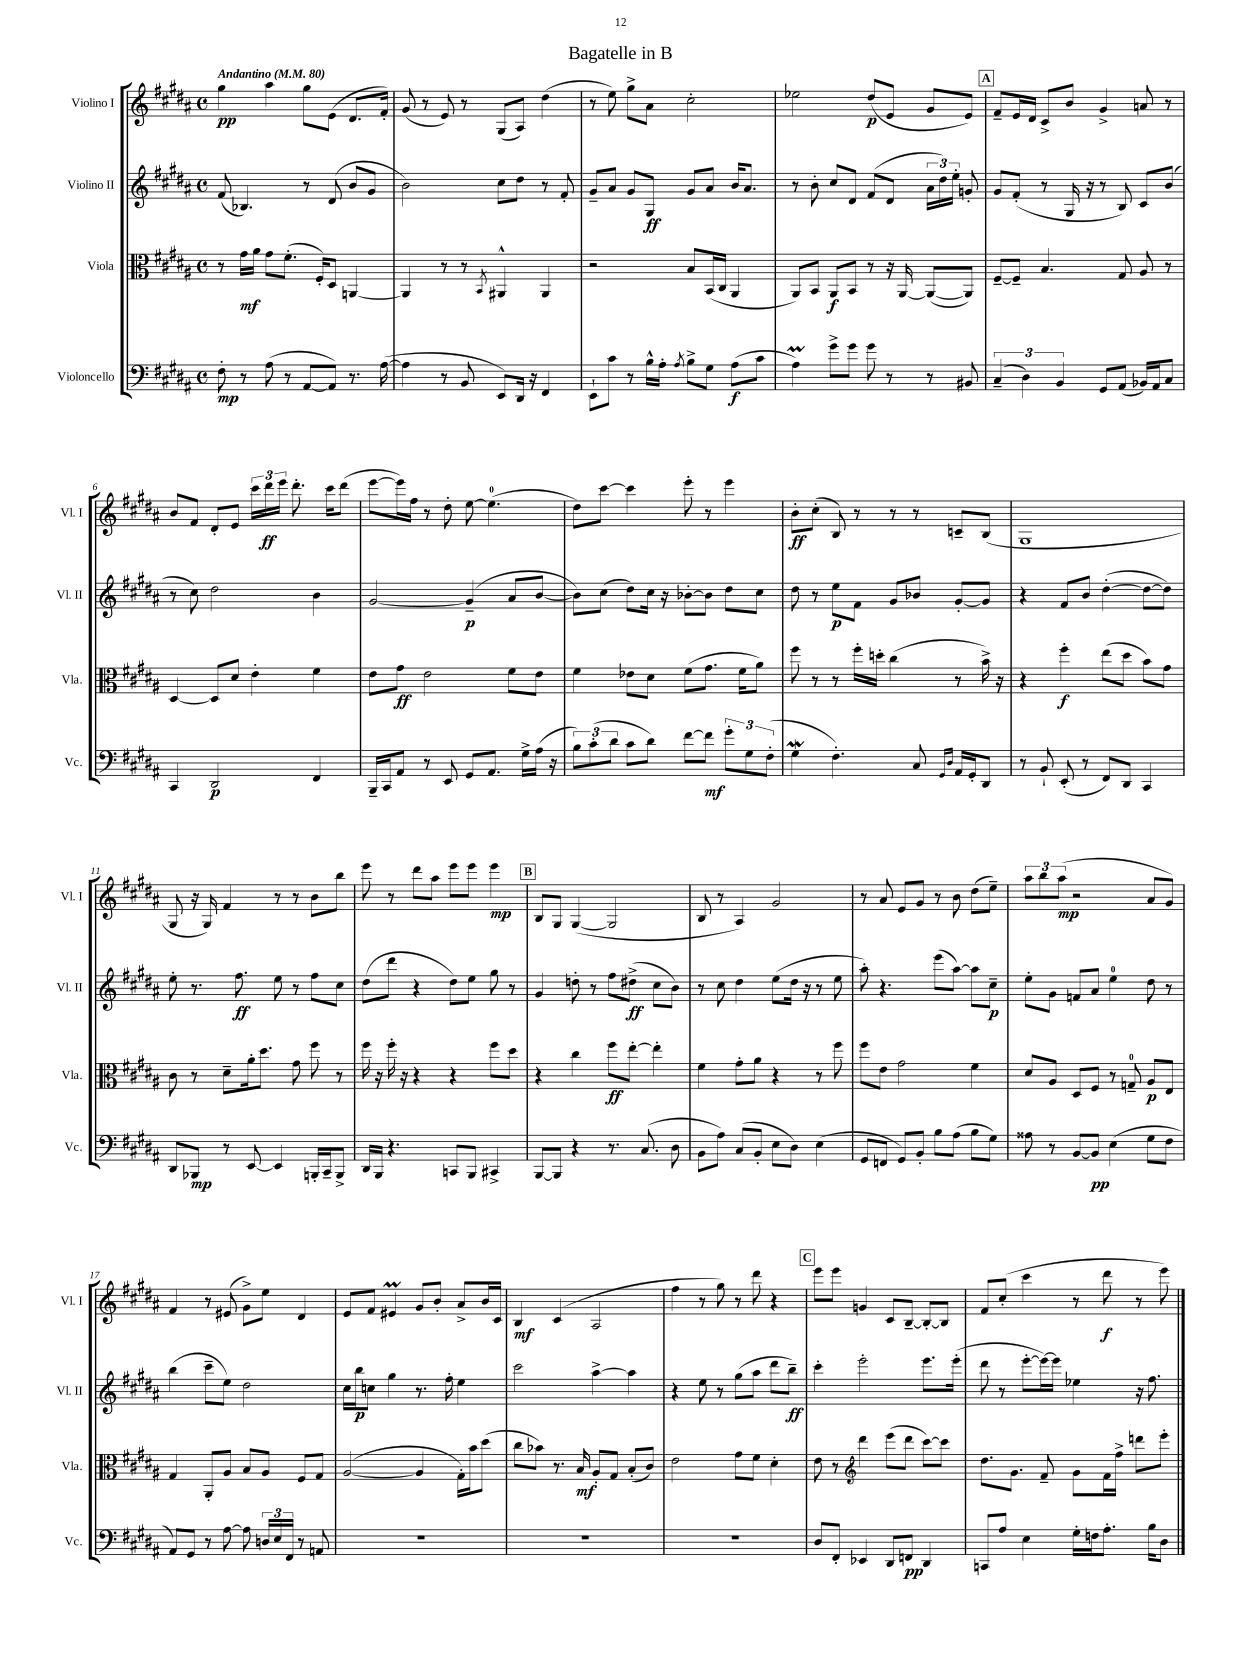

**kern	**kern	**kern	**kern
*staff4	*staff3	*staff2	*staff1
*clefF4	*clefC3	*clefG2	*clefG2
*k[f#c#g#d#a#]	*k[f#c#g#d#a#]	*k[f#c#g#d#a#]	*k[f#c#g#d#a#]
*M4/4	*M4/4	*M4/4	*M4/4
*met(c)	*met(c)	*met(c)	*met(c)
*MM80	*MM80	*MM80	*MM80
8F#'\	8r	(8f#/	4gg#\
8r	16g#\LL	4.B-/)	.
.	16a#\JJ	.	.
(8A#\	8g#\L	.	4aa#\
8r	(8.f#'\J	.	.
[8AA#/L	.	8r	8gg#\L
.	16F#'/LK)	.	.
8AA#/]J)	8D#/J	(8d#/	(8e\J
8.r	[4AA/	8b/L	8.d#/L
.	.	8g#/J	.
([16A#\	.	.	16f#'/Jk)
=	=	=	=
4A#\]	4AA/]	2b\)	(8g#/
.	.	.	8r
8r	8r	.	8e/)
8BB/	8r	.	8r
.	8qBB/	.	.
8EE/L)	4AA#^^/	8cc#\L	(8G#/L
16DD#/Jk	.	8dd#\J	8A#/J)
16r	.	.	.
4FF#/	4AA#/	8r	(4dd#\
.	.	8f#'/	.
=	=	=	=
8EE`\L	2r	8g#~/L	8r
8c#\J	.	8a#/J	8ee\)
8r	.	8g#/L	8gg#^\L
16B^^\LL	.	8G#/J	8a#\J
16A#'\JJ	.	.	.
8qA#/	.	.	.
8B^\L	8B/L	8g#/L	2cc#'\
8G#\J	(16BB/L	8a#/J	.
.	16C#/JJ	.	.
(8A#\L	4AA#/	16b/LK	.
.	.	8.a#/J	.
8c#\J	.	.	.
=	=	=	=
4A#\)	8AA#/L)	8r	2ee-\
.	8BB/J	8b'\	.
8g#^\L	8AA#/L	8cc#/L	.
8g#\J	8BB/J	8d#/J	.
8g#\	8r	(8f#/L	(8dd#/L
8r	16r	8d#/J	8e/J
.	[16AA#/	.	.
8r	(8AA#/_L	24a#\LL	8g#/L
.	.	24dd#\)	.
.	.	24ee'\JJ	.
8BB#/	8AA#/]J)	8g'/	8e/J)
=	=	=	=
(6C#~/	[8F#~/L	8g#/L	8f#~/L
.	8F#~/]J	(8f#'/J	16e/L
6D#\)	.	.	.
.	.	.	16d#/JJ
.	4.B/	8r	8c#^/L
6BB/	.	.	.
.	.	16G#/	8b/J
.	.	16r	.
8GG#/L	.	8r	4g#^/
(8AA#/J	8G#/	8B/)	.
16BB-/LL)	8A#/	8c#/L	8a/
16AA#/J	.	.	.
8C#/J	8r	(8b/J	8r
=	=	=	=
4CC#/	[4D#/	8r	8b/L
.	.	8cc#\)	8f#/J
2DD#/	8D#/]L	2dd#\	8d#'/L
.	8d#/J	.	8e/J
.	4e'\	.	24ccc#\LL
.	.	.	24ddd#\
.	.	.	24eee\JJ
.	.	.	8.ddd#'\
4FF#/	4f#\	4b\	.
.	.	.	16ccc#\LK
.	.	.	(8ddd#\J
=	=	=	=
16BBB~/LL	8e\L	[2g#/	[8eee\L
16CC#/J	.	.	.
8AA#/J	8g#\J	.	16eee\]L)
.	.	.	16ff#\JJ
8r	2e\	.	8r
8EE/	.	.	8dd#'\
8GG#/L	.	(4g#~/]	[8ee\
8.AA#/J	.	.	(4.ee\]
.	8f#\L	8a#/L	.
16G#^\LL	.	.	.
(16A#\JJ	8e\J	[8b/J	.
16r	.	.	.
=	=	=	=
12B\L)	4f#\	8b\]L)	8dd#\L)
(12c#'\	.	.	.
.	.	(8cc#\J	[8ccc#\J
12d#\J	.	.	.
8c#\L	8e-\L	8dd#\L)	4ccc#\]
8d#\J)	8d#\J	16cc#\Jk	.
.	.	16r	.
[8f#\L	(8f#\L	[8b-'\L	8eee'\
8f#\]J	8.g#\J	8b-\]J	8r
12g#'\L	.	8dd#\L	4eee\
.	16f#\LK	.	.
12G#\	.	.	.
.	8a#\J)	8cc#\J	.
(12F#'\J	.	.	.
=	=	=	=
4G#\	8ff#\	8dd#\	8b'\L
.	8r	8r	(8cc#'\J
4.F#'\)	8r	8ee\L	8B/)
.	16ff#'\LL	8f#\J	8r
.	16dd'\JJ	.	.
.	(4cc#\	8g#/L	8r
8C#/	.	8b-/J	8r
16qqGG#/LL	.	.	.
16qqD#/JJ	.	.	.
16AA#/LL	8r	[8g#'/L	8c~/L
16GG#'/J	.	.	.
8DD#/J	16b^\)	8g#/]J	(8B/J
.	16r	.	.
=	=	=	=
8r	4r	4r	1G#
8BB`/	.	.	.
(8EE'/	4ff#'\	8f#/L	.
8r	.	8b/J	.
8FF#/L)	(8ee\L	([4dd#'\	.
8DD#/J	8dd#\J	.	.
4CC#/	8b\L)	8dd#\_L	.
.	8g#\J	8dd#\]J)	.
=	=	=	=
8DD#/L	8c#\	8ee'\	8G#/
8BBB-/J	8r	8.r	16r
.	.	.	16G#/)
8r	8d#~\L	.	4f#/
.	.	8.ff#\	.
[8EE/	16a#'\k	.	.
.	8.dd#\J	.	.
4EE/]	.	8ee\	8r
.	8g#\	8r	8r
16BBB'/LL	8ff#\	8ff#\L	8b\L
16CC#~/J	.	.	.
8BBB^/J	8r	8cc#\J	8bb\J
=	=	=	=
16DD#/LL	16ff#\	(8dd#\L	8eee\
16BBB/JJ	16r	.	.
4.r	16ff#'\	8ddd#\J	8r
.	16r	.	.
.	4r	4r	8ddd#\L
.	.	.	8aa#\J
8CC/L	4r	8dd#\L)	8eee\L
8BBB/J	.	8ee\J	8eee\J
4CC#^/	8ff#\L	8gg#\	4eee\
.	8dd#\J	8r	.
=	=	=	=
[8BBB/L	4r	4g#/	8B/L
8BBB/]J	.	.	8G#/J
4r	4cc#\	8dd'\	([4G#/
.	.	8r	.
8.r	8ff#\L	8ff#\L	2G#/]
.	[8ee'\J	(8dd#^\J	.
(8.C#/	.	.	.
.	4ee'\]	8cc#\L	.
8D#\	.	8b\J)	.
=	=	=	=
8BB\L	4f#\	8r	8B/
8A#\J)	.	8cc#\	8r
(8C#/L	8g#'\L	4dd#\	4A#/)
8BB'/J	8a#\J	.	.
8E\L	4r	(8ee\L	2g#/
8D#\J)	.	16dd#\Jk	.
.	.	16r	.
(4E\	8r	8r	.
.	8ff#\	8ee\	.
=	=	=	=
8GG#/L	8ff#\L	8aa#'\)	8r
8FF/J	8e\J	4.r	8a#/
8GG#/L)	2g#\	.	8e/L
8BB'/J	.	.	8g#/J
8B\L	.	(8eee\L	8r
(8A#\J	.	[8aa#\J)	8b\
8B\L	4f#\	8aa#\]L	(8dd#\L
8G#\J)	.	8cc#~\J	8ee~\J)
=	=	=	=
8A##\	8d#/L	8ee'\L	12aa#\L
.	.	.	12bb\
8r	8A#/J	8g#\J	.
.	.	.	(12aa#\J
[8BB/L	8D#/L	8f/L	2r
8BB/]J	8F#/J	8a#/J	.
(4E\	8r	4ee\	.
.	8G~/	.	.
8G#\L	8A#/L	8dd#\	8a#/L
8F#\J	8E/J	8r	8g#/J)
=	=	=	=
8AA#/L)	4G#/	(4bb\	4f#/
8GG#/J	.	.	.
8r	8AA#'/L	8ccc#~\L	8r
[8A#\	8A#/J	8ee\J)	(8e#/
8A#\]	8B/L	2dd#\	8g#^\L)
24D/LL	8A#/J	.	8ee\J
24E/	.	.	.
24FF#/JJ	.	.	.
8r	8F#/L	.	4d#/
8AA/	8G#/J	.	.
=	=	=	=
1r	([2A#/	16cc#\LL	8e/L
.	.	16bb\J	.
.	.	8cc\J	8f#/J
.	.	4gg#\	4e#/
.	4A#/]	8.r	8g#/L
.	.	.	8b'/J
.	.	16ff#'\	.
.	16G#'\LL)	4ee\	8a#^/L
.	16b\J	.	.
.	(8dd#\J	.	16b/L
.	.	.	16c#/JJ
=	=	=	=
1r	8cc#\L	2ccc#\	4B/
.	8b-\J)	.	.
.	8.r	.	(4c#/
.	16B/	.	.
.	8A#'/L	[4aa#^\	2A#/
.	8G#/J	.	.
.	(8B'/L	4aa#\]	.
.	8c#/J)	.	.
=	=	=	=
1r	2e\	4r	4ff#\
.	.	8ee\	8r
.	.	8r	8gg#\)
.	8g#\L	(8gg#\L	8r
.	8f#\J	8aa#\J	8ddd#\
.	4d#'\	8ddd#\L	4r
.	.	8bb~\J)	.
=	=	=	=
8D#/L	8e\	4ccc#'\	8eee\L
8FF#'/J	8r	.	8eee\J
*	*clefG2	*	*
4EE-/	4ddd#\	2eee'\	4g/
8DD#/L	(8eee\L	.	8c#/L
8FF/J	8ddd#\J	.	[8B~/J
4DD#/	[8ccc#\L)	8.eee\L	8B'/_L
.	8ccc#\]J	.	8B/]J
.	.	(16eee'\Jk	.
=	=	=	=
8CC/L	8.dd#\L	8ddd#\	8f#/L
8A#/J	.	8r	(8cc#'/J
.	8.g#\J	.	.
4E\	.	[8eee'\L	4ccc#\
.	8f#~/	16eee\_L)	.
.	.	16eee\]JJ	.
16G#'\LL	8g#\L	4ee-\	8r
16F\J	.	.	.
8.A#'\J	16f#\L	.	8ddd#\
.	16ff#^\JJ	.	.
.	8ddd\L	16r	8r
16B\LK	.	8.ff#\	.
8D#\J	8eee'\J	.	8eee\)
==	==	==	==
*-	*-	*-	*-
